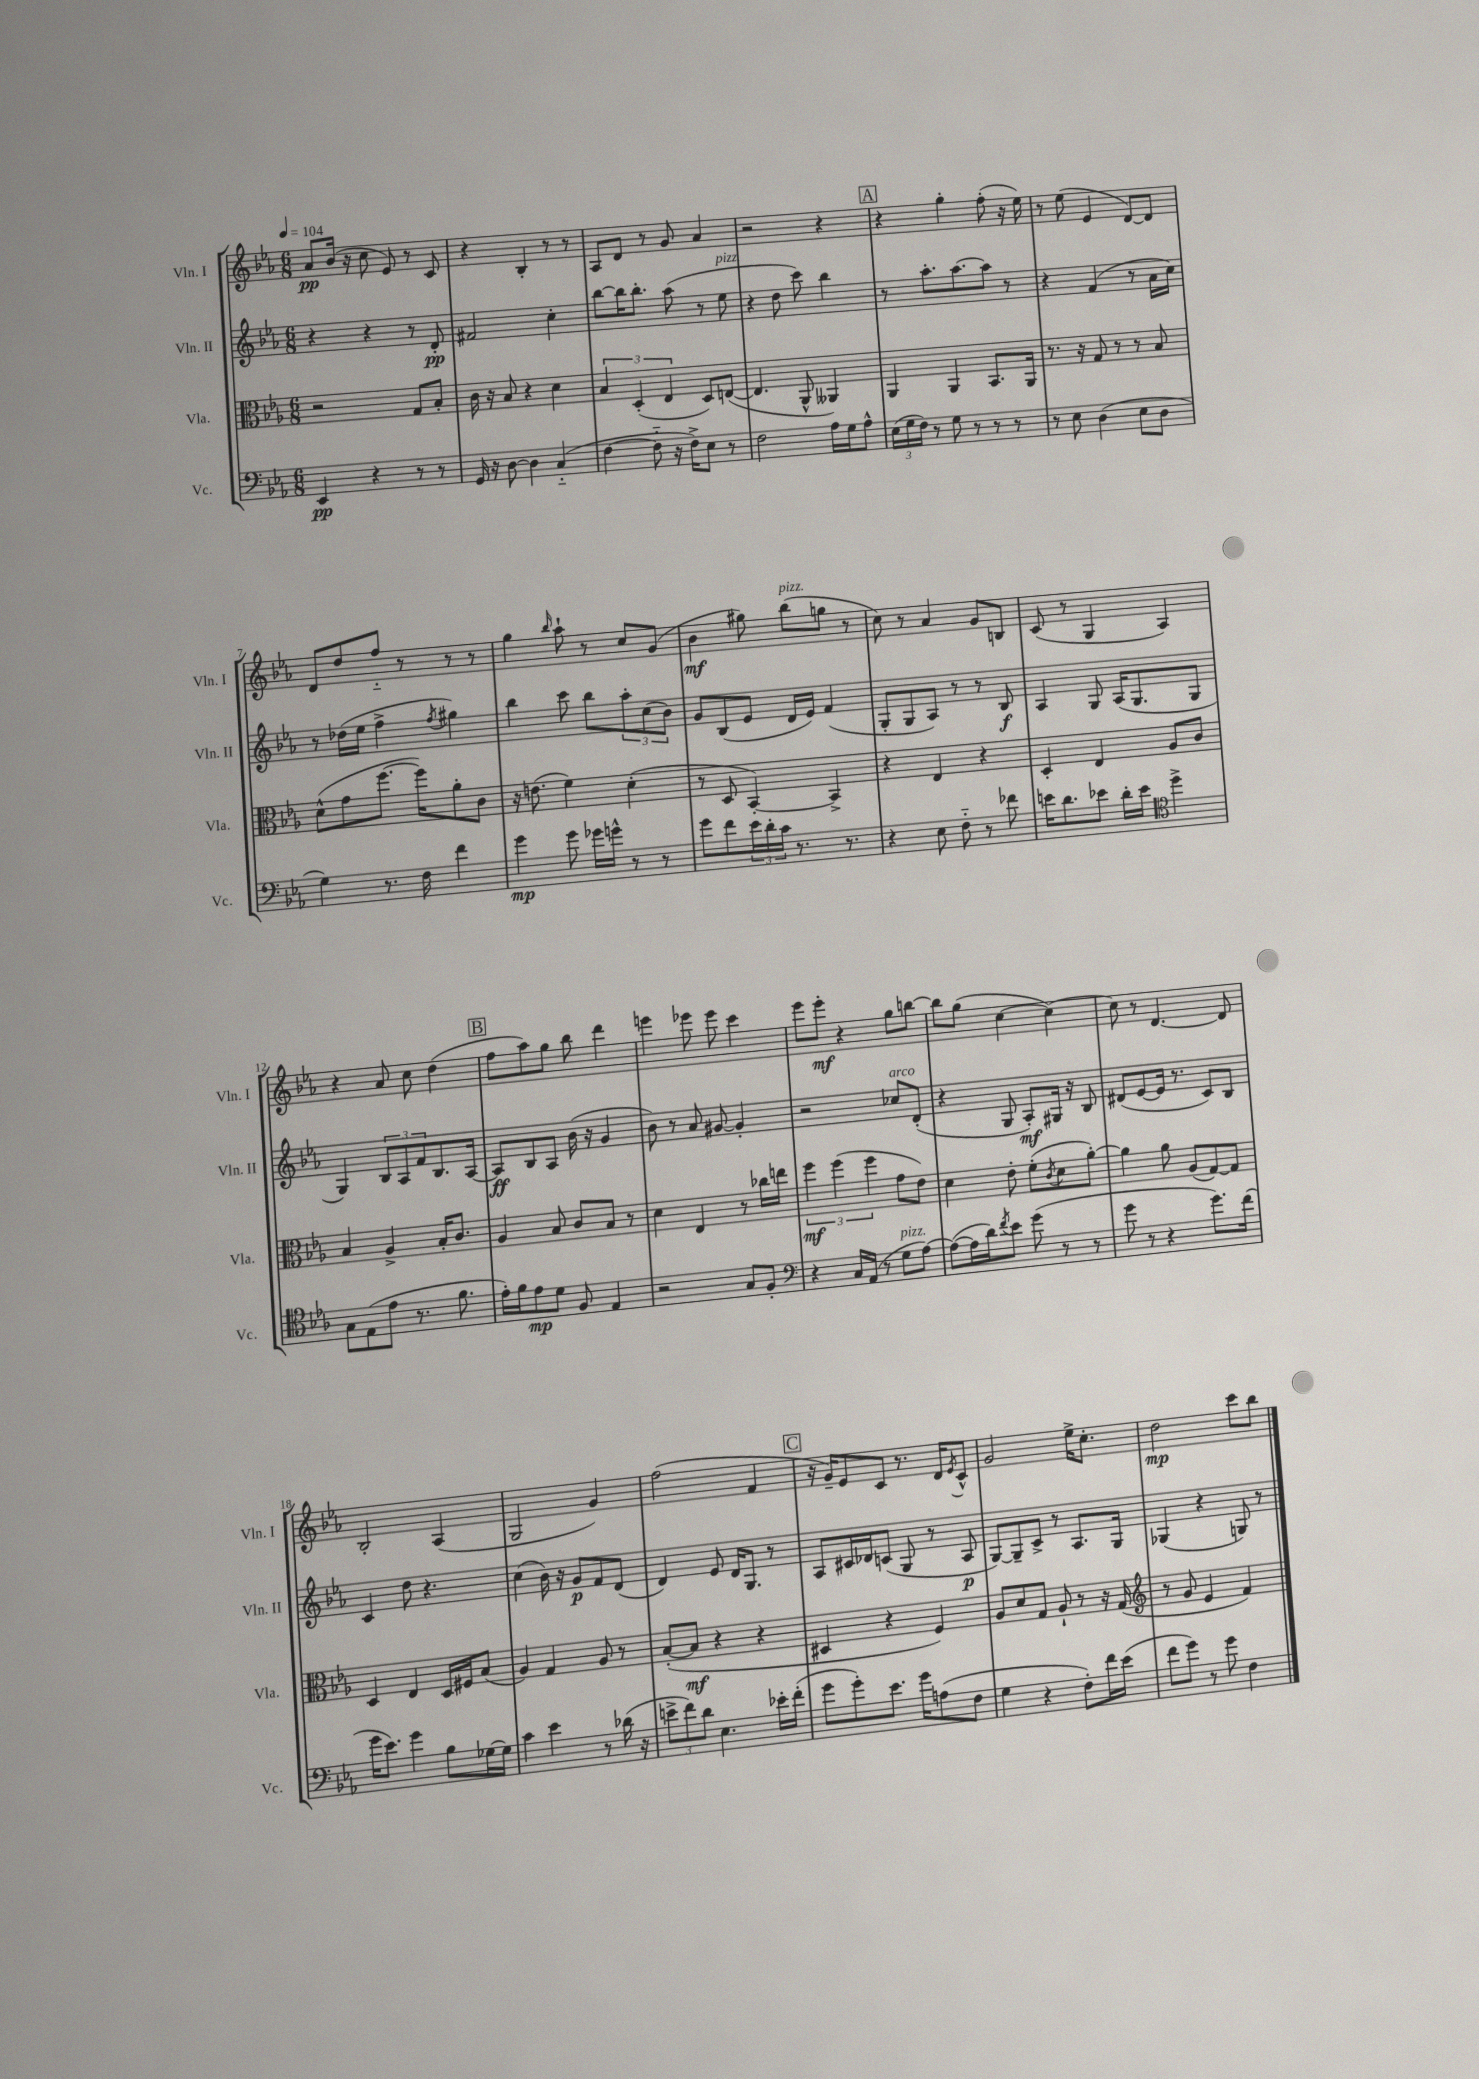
<<
\new StaffGroup <<
\new Staff = "s0" \with { instrumentName = "Vln. I" shortInstrumentName = "Vln. I" } {
    \clef treble \key ees \major \numericTimeSignature \time 6/8 \tempo 4 = 104
    aes'8\pp bes'16( r16 c''8 ees'8) r8 c'8 |
    r4 bes4-. r8 r8 |
    aes8 d'8 r8 g'8 aes'4 |
    r2 r4 |
    \mark \markup { \box "A" } r4 g''4-. f''8-.( r16 ees''16) |
    r8 ees''8( ees'4 d'8~) d'8 |
    d'8 d''8 f''8-_ r8 r8 r8 |
    g''4 \grace { bes''16 } aes''8-! r8 c''8 g'8( |
    bes'4\mf gis''8) bes''8^\markup { \italic "pizz." }( g''8 r8 |
    c''8) r8 aes'4 g'8 b8 |
    c'8( r8 g4 aes4) |
    r4 aes'8 c''8 d''4( |
    \mark \markup { \box "B" } f''8 aes''8) g''8 bes''8 d'''4 |
    e'''4 ees'''8 ees'''8 c'''4 |
    ees'''8 ees'''8-.\mf r4 g''8 b''8~ |
    b''8 g''8( c''4~ c''4~) |
    c''8 r8 d'4.~ d'8 |
    bes2-. aes4( |
    g2 g'4) |
    f''2( f'4 |
    \mark \markup { \box "C" } r16 g'16--) ees'8 c'8 r8. d'16 \acciaccatura { ees'8 } c'8-^ |
    g'2 ees''16-> c''8.-. |
    d''2\mp c'''8 bes''8 \bar "|." |
}
\new Staff = "s1" \with { instrumentName = "Vln. II" shortInstrumentName = "Vln. II" } {
    \clef treble \key ees \major \numericTimeSignature \time 6/8
    r4 r4 r8 d'8-.\pp |
    fis'2 c''4-. |
    bes''8~ bes''16 bes''8.-. aes''8( r8 ees''8^\markup { \italic "pizz." } |
    r4 d''8 c'''8) bes''4 |
    \mark \markup { \box "A" } r8 aes''8.-. aes''8.~ aes''8 r8 |
    r4 f'4( r8 aes'16 c''16) |
    r8 des''16( ees''16 f''4-> \acciaccatura { f''8 } gis''4) |
    bes''4 c'''8 bes''8 \tuplet 3/2 { aes''8-. c''8( bes'8) } |
    g'8 bes8( ees'8 d'16 ees'16) f'4( |
    g8-. g8 aes8) r8 r8 bes8\f |
    aes4 g8 aes16( g8. g8 |
    g4) \tuplet 3/2 { bes8 aes8 f'8 } bes8. aes16~ |
    \mark \markup { \box "B" } aes8\ff bes8 aes8 bes'16( r16 g'4 |
    bes'8) r8 aes'8 gis'8~ gis'4-. |
    r2 ces''8^\markup { \italic "arco" } d'8-.( |
    r4 g8 aes8-.\mf) gis16 r16 bes8 |
    dis'8( ees'8~ ees'16 r8. c'8) bes8 |
    c'4 d''8 r4. |
    c''4( bes'16) r16 g'8\p f'8 d'8( |
    d'4) ees'8 d'16 g8. r8 |
    \mark \markup { \box "C" } aes8 cis'16 des'16 c'8( g8 r8 aes8\p |
    g8~) g8-- c'8-> r8 aes8. g16 |
    ges4( r4 g8) r8 \bar "|." |
}
\new Staff = "s2" \with { instrumentName = "Vla." shortInstrumentName = "Vla." } {
    \clef alto \key ees \major \numericTimeSignature \time 6/8
    r2 g8 bes8-. |
    c'16 r16 bes8 r4 d'4 |
    \tuplet 3/2 { bes4 d4-.( ees4 } d8) e8~( |
    e4. aes,8-^ aeses,4) |
    \mark \markup { \box "A" } aes,4 aes,4 bes,8. aes,16 |
    r8. r16 g8 r8 r8 bes8 |
    d'8-^( g'8 f''8.~ f''16) aes'8-. c'8 |
    r16 e'8.( f'4) d'4-.( |
    r8 d8 bes,4~-.) bes,4-> |
    r4 ees4 r4 |
    d4-. ees4 aes8 c'8 |
    bes4 aes4-> bes16-. c'8. |
    \mark \markup { \box "B" } aes4 bes8 c'8 bes8 r8 |
    d'4 ees4 r8 ces''16 e''16 |
    \tuplet 3/2 { f''4\mf f''4( f''4 } g'8 ees'8) |
    d'4 ees'8-. f'8-.( \acciaccatura { c'8 } d'8 aes'8~-.) |
    aes'4 aes'8 aes8( g8~) g8 |
    d4 ees4 d16 fis16 bes8( |
    aes4) g4 aes8 r8 |
    bes8~-.( bes8\mf r4 r4 |
    \mark \markup { \box "C" } dis4 r4 f4) |
    aes8 d'8 g8 aes8-! r8 r16 g16( |
    \clef treble r8 g'8 ees'4 f'4) \bar "|." |
}
\new Staff = "s3" \with { instrumentName = "Vc." shortInstrumentName = "Vc." } {
    \clef bass \key ees \major \numericTimeSignature \time 6/8
    ees,4\pp r4 r8 r8 |
    g,16 r16 d8~ d4 c4-_( |
    f4~ f8-_ r16 f16->) ees8 r8 |
    f2 aes16 g16 aes8-^ |
    \mark \markup { \box "A" } \tuplet 3/2 { ees16( g16 f16) } r8 g8 r8 r8 r8 |
    r8 ees8 d4( ees8 d8 |
    g4) r8. f16 f'4 |
    g'4\mp g'8 ges'16 g'16-^ r8 r8 |
    g'8 f'8 \tuplet 3/2 { ees'16 d'16-. c'16 } r8. r8. |
    r4 ees8 f8-_ r8 fes'8 |
    e'16 d'8. ees'8 d'16-. ees'16 \clef tenor d''4-> |
    g8 ees8( ees'8 r8. f'8. |
    \mark \markup { \box "B" } ees'16-.) f'16 ees'8\mp d'8 f8 ees4 |
    r2 g8 f8-. |
    \clef bass r4 c16 aes,16( r8 g8^\markup { \italic "pizz." } aes8~) |
    aes8~( aes16 d'16) \acciaccatura { f'8 } ees'8 g'8( r8 r8 |
    g'8 r8 r4 g'8.) f'16( |
    g'16 ees'8.) g'4 bes8 ges16~ ges16 |
    c'4 ees'4 r8 des'16( r16 |
    \tuplet 3/2 { e'8-> f'8) d'8 } ees4. ees'16-. f'16-.( |
    \mark \markup { \box "C" } g'8 g'8-.) ees'8. g'16 a8( f8 |
    g4 r4 f8-.) f'16 ees'16( |
    f'8 g'8) r8 g'8 f4 \bar "|." |
}
>>
>>
